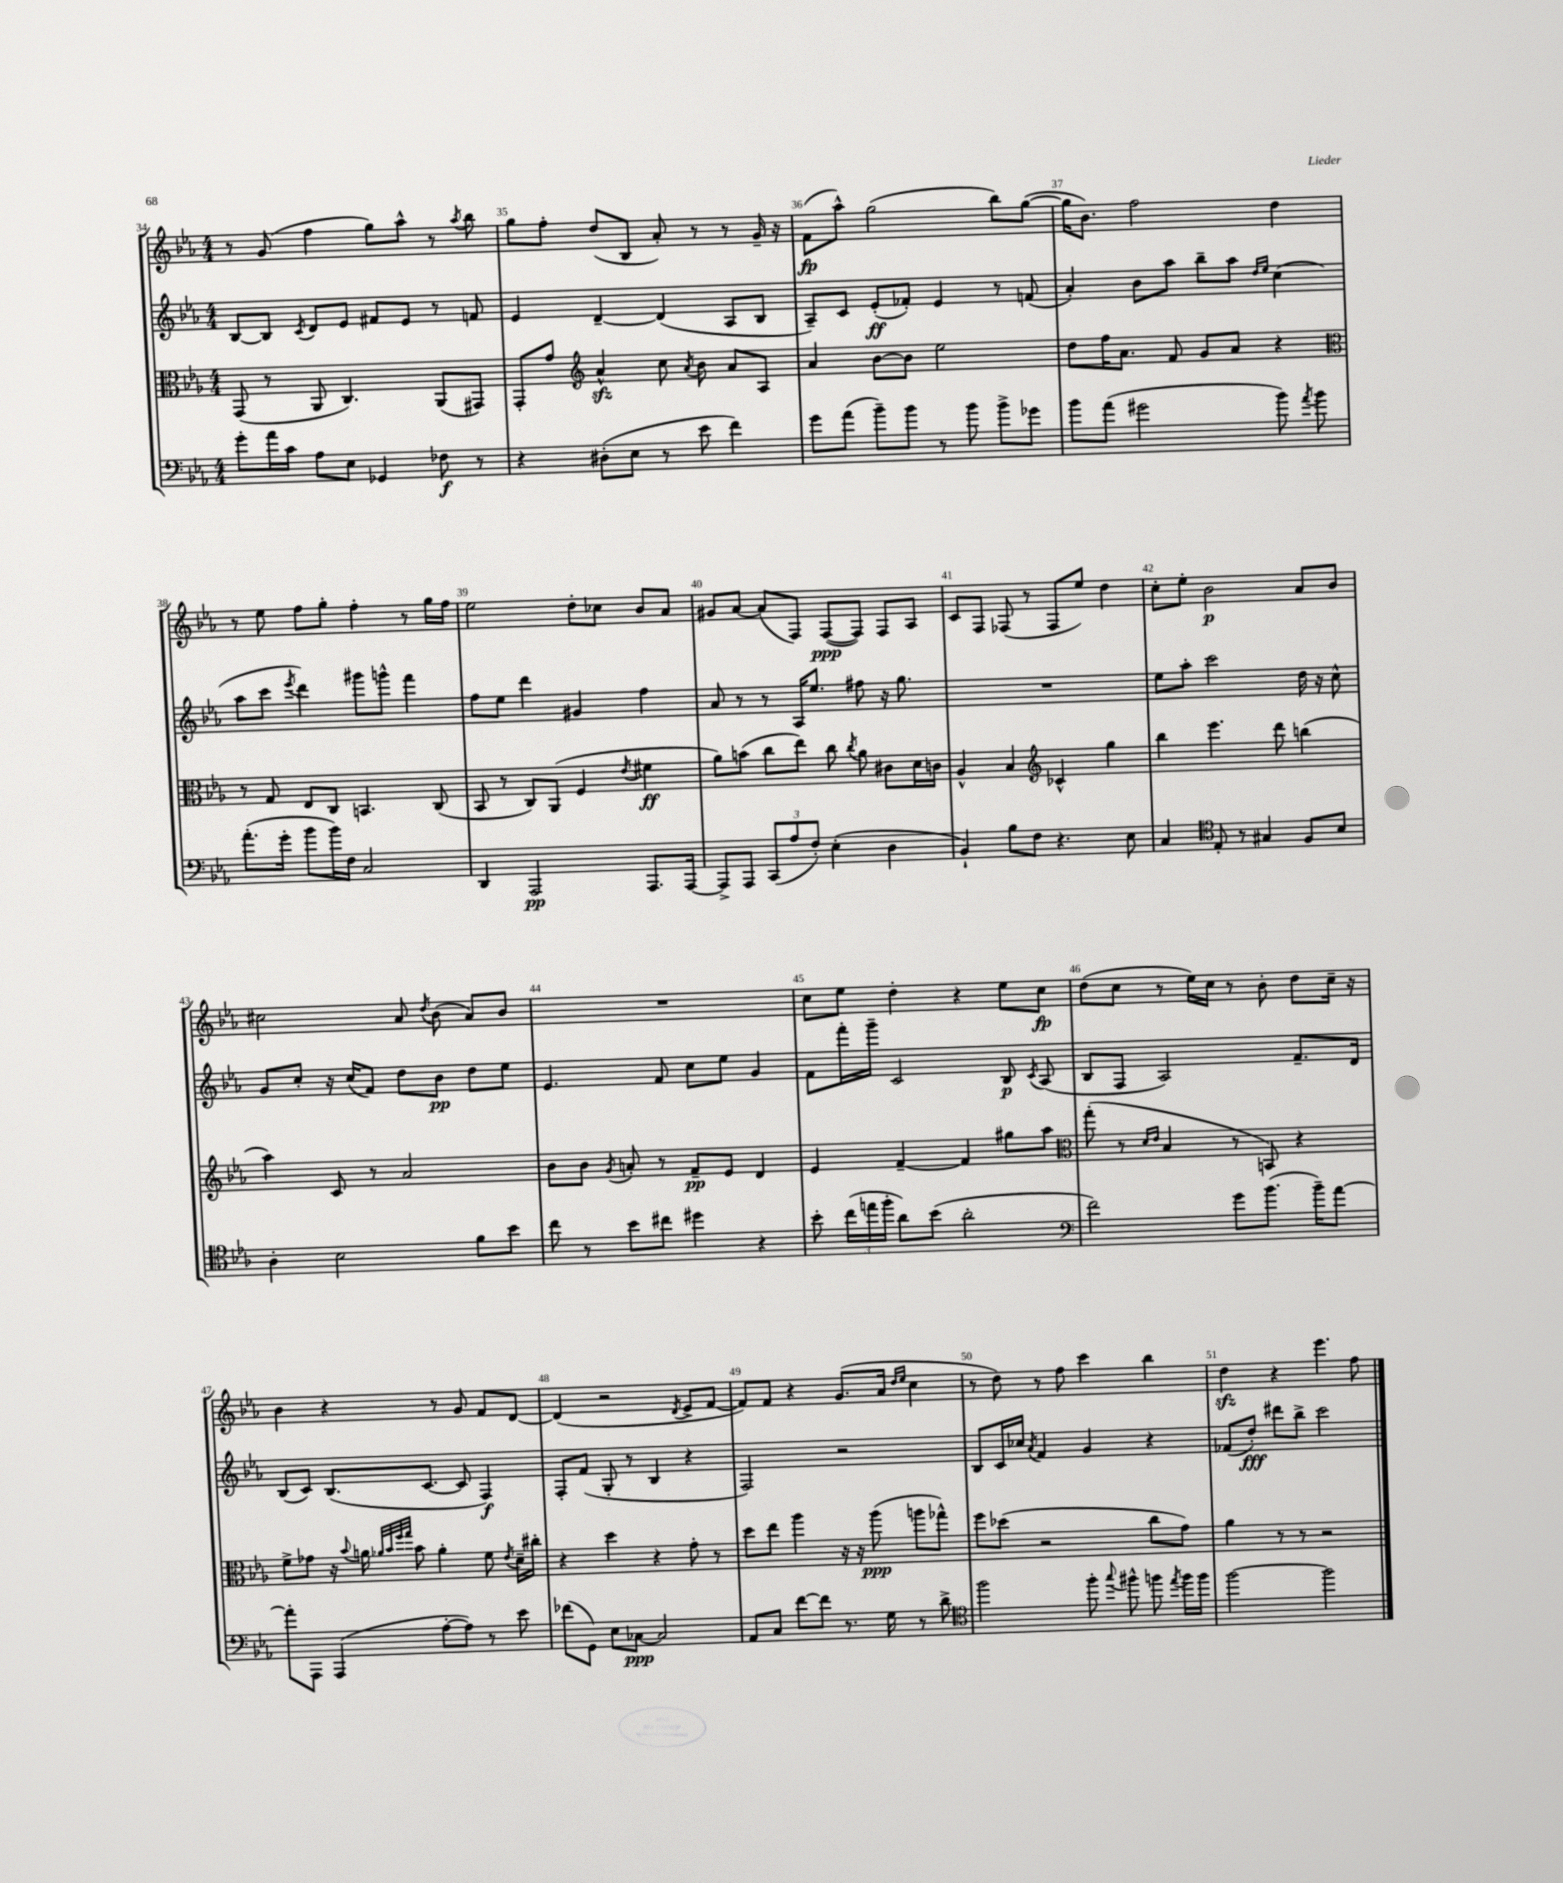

**kern	**kern	**kern	**kern
*staff4	*staff3	*staff2	*staff1
*clefF4	*clefC3	*clefG2	*clefG2
*k[b-e-a-]	*k[b-e-a-]	*k[b-e-a-]	*k[b-e-a-]
*M4/4	*M4/4	*M4/4	*M4/4
8g'	(8GG	[8B-	8r
16a-	8r	8B-]	(8g
16c	.	.	.
.	.	8qc	.
8A-	8AA-	8d	4ff
8E-	4.C)	8e-	.
4GG-	.	8f#	8gg)
.	.	8e-	8aa-^^
8F-	(8AA-	8r	8r
.	.	.	8qaa-
8r	8GG#)	8f	8bb-
=	=	=	=
4r	8GG'	4e-	8gg
.	8g	.	8ff'
*	*clefG2	*	*
(8D#'	4a-^^	[4d~	(8dd
8E-	.	.	8B-
8r	8cc	(4d]	8a-')
.	8qa-	.	.
8e-	8b-	.	8r
4f)	8a-	8A-	8r
.	8A-	8B-	16g~
.	.	.	16r
=	=	=	=
8g	4a-	8A-~)	(8f
(8a-	.	8c	8aa-^^)
8b-~)	[8b-	(8e-'	(2gg
8b-	8b-]	8f-')	.
8r	2ee-	4e-	.
8b-	.	.	.
8b-^	.	8r	8bb-)
8g-	.	(8f	([8gg
=	=	=	=
8b-	8dd	4a-')	16gg]
.	.	.	8.b-)
(8a-	16ff	.	.
.	8.a-	.	.
2g#	.	8b-	2ff
.	8f	8aa-	.
.	8g	8bb-~	.
.	8a-	8aa-	.
.	.	16qqdd	.
.	.	16qqee-	.
8b-)	4r	(4cc	4dd
8qa-	.	.	.
8b-	.	.	.
=	=	=	=
*	*clefC3	*	*
(8.a-'	8r	8aa-	8r
.	8G	8ccc	8ee-
16g'	.	.	.
.	.	8qeee-	.
8b-	8E-	4ddd)	8ff
16b-)	8C	.	8gg'
16F	.	.	.
2C	4.BB	8ggg#	4ff'
.	.	8ggg^^	.
.	.	4fff	8r
.	(8C	.	16gg
.	.	.	16ff
=	=	=	=
4DD	8BB-	8ff	2ee-
.	8r	8ee-	.
2AAA-	8C)	4ddd	.
.	(8AA-	.	.
.	4F	4g#	8dd'
.	.	.	8cc-
.	8qe-	.	.
8.AAA-	4f#	4ff	8b-
.	.	.	8a-
[16AAA-	.	.	.
=	=	=	=
8AAA-^]	8a-)	8a-	8g#
8AAA-	(8b	8r	[8a-
(12CC	8cc	8r	(8a-]
12A-	.	.	.
.	8ee-)	16A-	8F)
12F')	.	.	.
.	.	8.ee-	.
(4E-'	8cc	.	([8F
.	8qcc	.	.
.	8a-	8ff#	8F])
4D	8c#	16r	8F
.	.	8.gg	.
.	16d	.	8A-
.	16c	.	.
=	=	=	=
4BB-`)	4A-^^	1r	8c
.	.	.	8F
8B-	4B-	.	(8F-
8F	.	.	8r
*	*clefG2	*	*
4.r	4c-^^	.	8F-
.	.	.	8ee-)
.	4gg	.	4dd
8E-	.	.	.
=	=	=	=
4C	4bb-	8ee-	8cc'
.	.	8aa-'	8ee-'
*clefC4	*	*	*
8E-'	4.eee-	2ccc	2b-
8r	.	.	.
4G#	.	.	.
.	8ddd	.	.
8F	(4bb	16dd	8a-
.	.	16r	.
8B-	.	8cc^^	8b-
=	=	=	=
4A-'	4aa-)	8g	2cc#
.	.	8cc'	.
2B-	8c	16r	.
.	.	(16cc	.
.	8r	8f)	.
.	2a-	8dd	8a-
.	.	.	8qdd
.	.	8b-	(8b-
8f	.	8dd	8a-)
8b-	.	8ee-	8b-
=	=	=	=
8cc	8b-	4.e-	1r
8r	8b-	.	.
.	8qg	.	.
8b-	8a'	.	.
8cc#	8r	8f	.
4dd#	8f~	8cc	.
.	8e-	8ee-	.
4r	4d	4g	.
=	=	=	=
8b-'	4e-	8f	8cc
(24cc	.	16fff'	8ee-
24ee	.	.	.
.	.	16ggg~	.
24ff'	.	.	.
8a-)	[4f~	2c	4dd'
(8b-	.	.	.
2a-'	4f]	.	4r
.	8gg#	8B-	8ee-
.	.	8qc	.
.	8aa-	(8A-	8cc
=	=	=	=
*clefF4	*clefC3	*	*
2f)	(8gg'	8B-	(8dd
.	8r	8F	8cc
.	16qqd	.	.
.	16qqe-	.	.
.	4B-	2A-)	8r
.	.	.	16ee-)
.	.	.	16cc
8g	8r	.	8r
(8.b-	8BB)	.	8b-'
.	4r	8.f~	8dd
16b-~)	.	.	.
[8a-	.	.	16cc~
.	.	16d	16r
=	=	=	=
8a-']	8f^	(8B-	4b-
8AAA-	8g-	8c)	.
(4AAA-	16r	(8.B-	4r
.	8qqb-	.	.
.	16a	.	.
.	32qqa-	.	.
.	32qqb-	.	.
.	32qqff	.	.
.	32qqgg	.	.
.	8b-	.	.
.	.	[8.c	.
[8A-'	4a-'	.	8r
8A-])	.	8c]	8g
8r	8f	4F)	8f
.	8qe-	.	.
8e-	16d~	.	[8d
.	16cc#'	.	.
=	=	=	=
(8f-	4r	8F'	(4d]
8GG)	.	(8f	.
8E-	4dd	8G'	2r
[8C-	.	8r	.
2C-]	4r	4B-	.
.	.	.	8qd
.	8g'	4r	8e-^
.	8r	.	[8f
=	=	=	=
8AA-	8dd	2F)	8f])
8C	8ee-	.	8f
[8f	4aa-	.	4r
8f]	.	.	.
8.r	16r	2r	(8.g
.	16r	.	.
.	(8aa-	.	.
16G	.	.	16a-
.	.	.	16qqdd
.	.	.	16qqee-
8r	8aa	.	4cc
8d^	8gg-^^)	.	.
=	=	=	=
*clefC4	*	*	*
2ff	8ff	8B-	8r
.	(8dd-	16c	8dd)
.	.	16cc-	.
.	.	8qa-	.
.	2r	4f	8r
.	.	.	8ff
8ff'	.	4g	4ccc
8qqgg	.	.	.
8ff#^^	.	.	.
8ff	8cc	4r	4bb-
8qee-	.	.	.
16ff	8g)	.	.
16ff	.	.	.
=	=	=	=
[2ff	4a-	(8f-	4dd
.	.	8dd')	.
.	8r	8ddd#	4r
.	8r	8bb-^	.
2ff]	2r	2ccc	4.eee-
.	.	.	8ff
==	==	==	==
*-	*-	*-	*-
